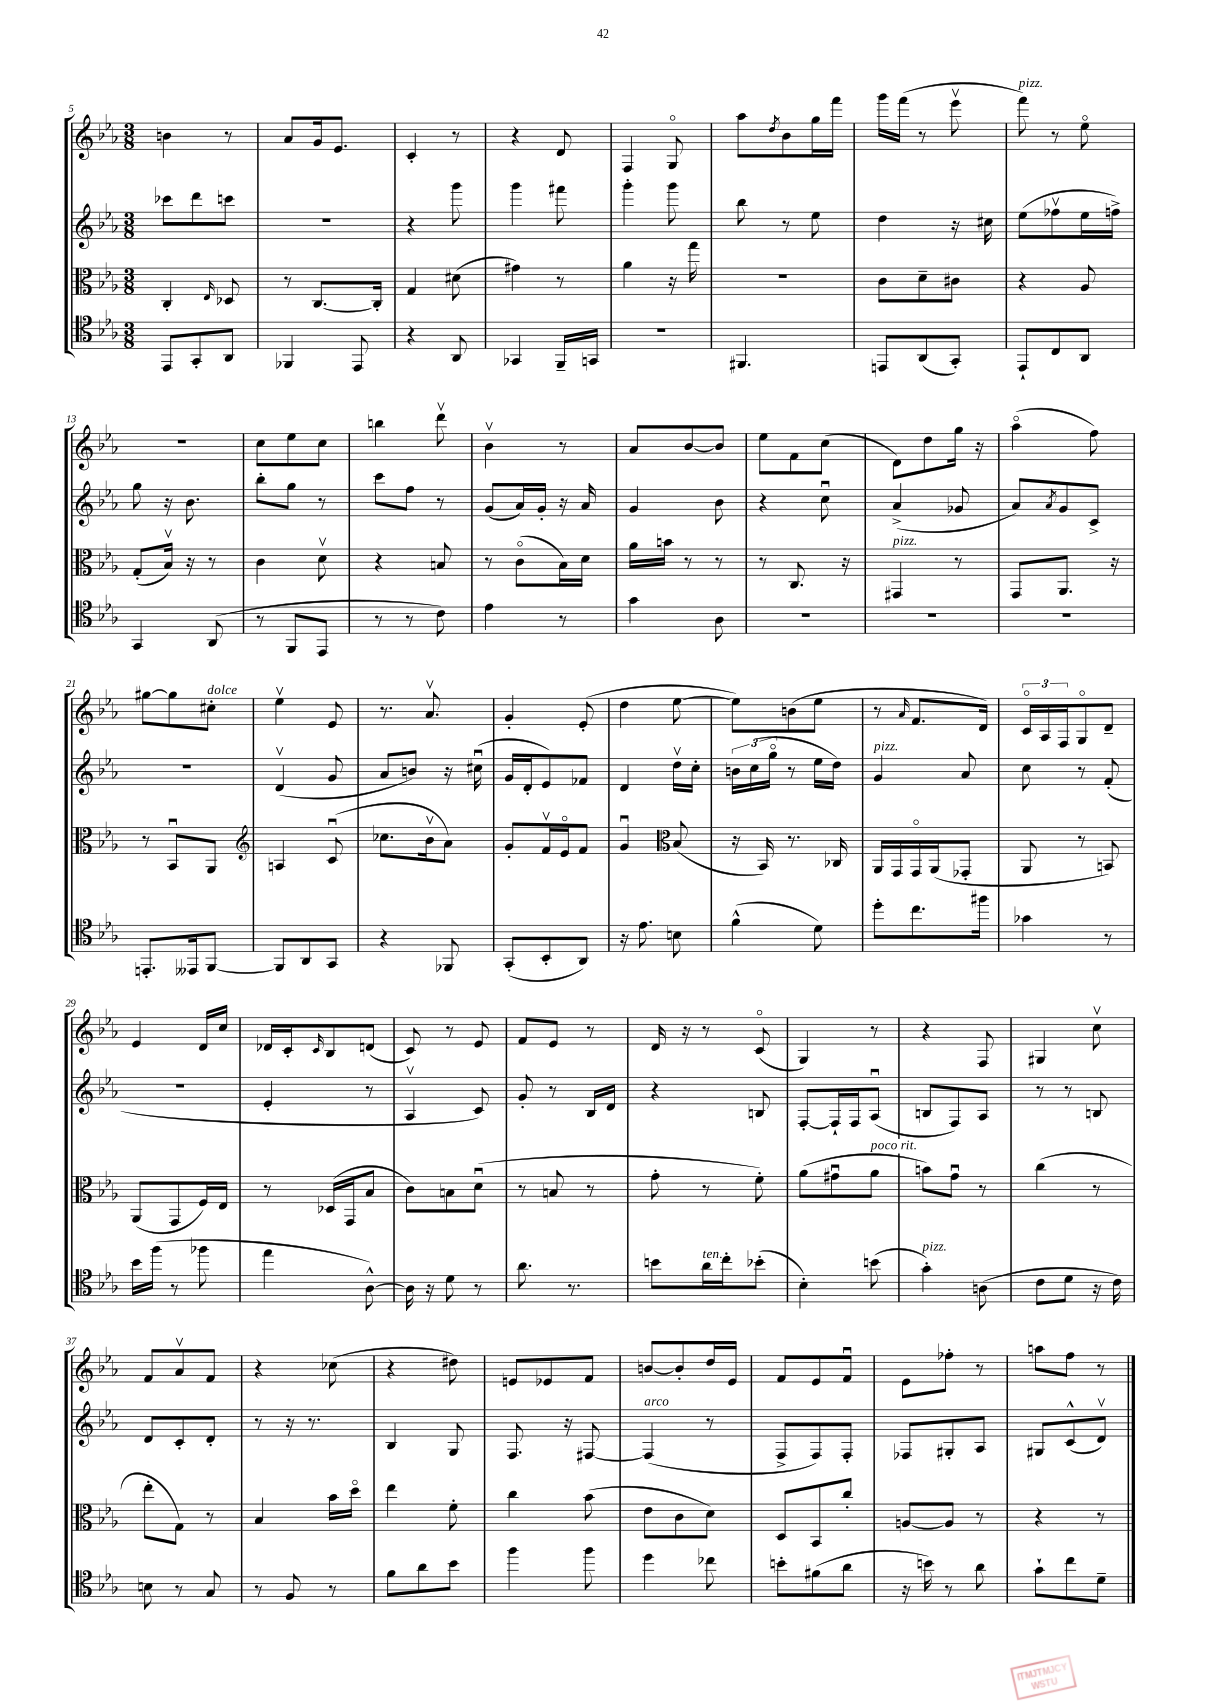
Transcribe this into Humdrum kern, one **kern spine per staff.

**kern	**kern	**kern	**kern
*part4	*part3	*part2	*part1
*staff4	*staff3	*staff2	*staff1
*clefC4	*clefC3	*clefG2	*clefG2
*k[b-e-a-]	*k[b-e-a-]	*k[b-e-a-]	*k[b-e-a-]
*M3/8	*M3/8	*M3/8	*M3/8
=5	=5	=5	=5
8EE-/L	4C'/	8ccc-X\L	4bn\
8GG'/	.	8ddd\	.
.	16qqE-/	.	.
8AA-/J	8D-X/	8cccn\J	8r
=6	=6	=6	=6
4FF-X/	8r	4.r	8a-/L
.	[8.C/L	.	16g/k
.	.	.	8.e-/J
8EE-/	.	.	.
.	16C'/Jk]	.	.
=7	=7	=7	=7
4r	4G/	4r	4c'/
8AA-/	(8d#X\	8ggg\	8r
=8	=8	=8	=8
4GG-X/	4g#X\)	4ggg\	4r
16FF~/LL	8r	8fff#X\	8d/
16GGn/JJ	.	.	.
=9	=9	=9	=9
4.r	4a-\	4ggg'\	4F/
.	16r	8ggg\	8G/
.	16gg\	.	.
=10	=10	=10	=10
4.FF#X/	4.r	8bb-\	8aa-\L
.	.	.	8qdd/
.	.	8r	8b-\
.	.	8ee-\	16gg\L
.	.	.	16fff\JJ
=11	=11	=11	=11
8EEn/L	8c\L	4dd\	16ggg\LL
.	.	.	(16fff\JJ
(8AA-/	8d~\	.	8r
8GG'/J)	8c#X\J	16r	8eee-v\
.	.	16cc#X\	.
=12	=12	=12	=12
!	!	!	!LO:TX:a:i:t=pizz.
8EE-`/L	4r	(8ee-\L	8fff\)
8C/	.	8ff-Xv\	8r
8AA-/J	8A-/	16ee-\L	8ee-\
.	.	16ffn^\JJ)	.
!!LO:LB:g=z
=13	=13	=13	=13
4GG/	(8G'/L	8gg\	4.r
.	16B-v/Jk)	16r	.
.	16r	8.b-\	.
(8AA-/	8r	.	.
=14	=14	=14	=14
8r	4c\	8bb-'\L	8cc\L
8FF/L	.	8gg\J	8ee-\
8EE-/J	8dv\	8r	8cc\J
=15	=15	=15	=15
8r	4r	8ccc\L	4bbn\
8r	.	8ff\J	.
8c\)	8Bn/	8r	8dddv\
=16	=16	=16	=16
4e-\	8r	(8g/L	4b-v\
.	(8c\L	16a-/L)	.
.	.	16g'/JJ	.
8r	16B-\L)	16r	8r
.	16d\JJ	16a-/	.
=17	=17	=17	=17
4g\	16a-\LL	4g/	8a-/L
.	16bn\JJ	.	.
.	8r	.	[8b-/
8A-\	8r	8b-\	8b-/J]
=18	=18	=18	=18
4.r	8r	4r	8ee-\L
.	8.C/	.	8f\
.	.	8ccu\	(8cc\J
.	16r	.	.
=19	=19	=19	=19
!	!LO:TX:a:i:t=pizz.	!	!
4.r	4GG#X/	(4a-^/	8d\L)
.	.	.	8dd\
.	8r	8g-X/	16gg\Jk
.	.	.	16r
=20	=20	=20	=20
4.r	8GG/L	8a-/L)	(4aa-\
.	.	8qa-/	.
.	8.AA-/J	8g/	.
.	.	8c^/J	8ff\)
.	16r	.	.
!!LO:LB:g=z
=21	=21	=21	=21
8.EEn'/L	8r	4.r	[8gg#X\L
.	8BB-u/L	.	8gg#\]
16EE--X/k	.	.	.
!	!	!	!LO:TX:a:i:t=dolce
[8FF/J	8AA-/J	.	8cc#X'\J
=22	=22	=22	=22
*	*clefG2	*	*
8FF/L]	4An/	(4dv/	4ee-v\
8AA-/	.	.	.
8GG/J	(8cu/	8g/	8e-/
=23	=23	=23	=23
4r	8.cc-X\L	8a-/L	8.r
.	.	8bn/J)	.
.	16b-v\k	.	8.a-v/
8FF-X/	8a-\J)	16r	.
.	.	(16cc#Xu\	.
=24	=24	=24	=24
(8GG'/L	8g'/L	16g/LL	4g'/
.	.	16d'/J	.
8BB-'/	16fv/L	8e-/)	.
.	16e-/J	.	.
8AA-/J)	8f/J	8f-X/J	(8e-'/
=25	=25	=25	=25
16r	4gu/	4d/	4dd\
8.e-\	.	.	.
*	*clefC3	*	*
8Bn\	(8B-/	16ddv\LL	[8ee-\
.	.	16cc'\JJ	.
=26	=26	=26	=26
(4f^^\	16r	24bn\LL	8ee-\L])
.	.	(24cc\	.
.	16BB-/)	.	.
.	.	24gg\JJ	.
.	8.r	8r	(8bn\
8d\)	.	16ee-\LL	8ee-\J
.	16C-X/	16dd\JJ)	.
=27	=27	=27	=27
!	!	!LO:TX:a:i:t=pizz.	!
8dd'\L	16AA-/LL	4g/	8r
.	16GG/	.	.
.	.	.	16qqa-/
8.cc\	16GG/	.	8.f/L
.	(16AA-/J	.	.
.	8GG-X'/J	8a-/	.
16ff#X\Jk	.	.	16d/Jk)
=28	=28	=28	=28
4g-X\	8AA-/	8cc\	24c/LL
.	.	.	24A-/
.	.	.	24F/J
.	8r	8r	8G/
8r	8BBn/)	(8f'/	8d~/J
!!LO:LB:g=z
=29	=29	=29	=29
16b-\LL	(8AA-/L	4.r	4e-/
(16ff\JJ	.	.	.
8r	8GG/	.	.
8ff-X\	16F/L)	.	16d/LL
.	16E-/JJ	.	16cc/JJ
=30	=30	=30	=30
4ee-\	8r	4e-'/	16d-X/LL
.	.	.	16c'/J
.	.	.	16qqc/
.	(16D-X/LL	.	8B-/
.	16GG/J	.	.
[8A-^^\)	8B-/J	8r	(8dn/J
=31	=31	=31	=31
16A-\]	8c\L)	4A-v/	8c/)
16r	.	.	.
8d\	8Bn\	.	8r
8r	(8du\J	8c/)	8e-/
=32	=32	=32	=32
8.a-\	8r	8g'/	8f/L
.	8Bn/	8r	8e-/J
8.r	.	.	.
.	8r	16B-/LL	8r
.	.	16d/JJ	.
=33	=33	=33	=33
8bn\L	8g'\	4r	16d/
.	.	.	16r
!LO:TX:a:i:t=ten.	!	!	!
16a-\L	8r	.	8r
16cc'\J	.	.	.
(8b-X'\J	8f'\)	8Bn/	(8c/
=34	=34	=34	=34
4B-'\)	(8a-\L	[8F'/L	4G/)
.	8g#Xu\	16F`/L]	.
.	.	16F/J	.
!	!LO:TX:a:i:t=poco rit.	!	!
(8bn\	8a-\J	(8A-u/J	8r
=35	=35	=35	=35
!LO:TX:a:i:t=pizz.	!	!	!
4g'\)	8bn\L)	8Bn/L	4r
.	8gu\J	8F/)	.
(8An\	8r	8A-/J	8F/
=36	=36	=36	=36
8c\L	(4cc\	8r	4G#X/
8d\J	.	8r	.
16r	8r	8Bn/	8ccv\
16c\)	.	.	.
!!LO:LB:g=z
=37	=37	=37	=37
8Bn\	8ee-'\L	8d/L	8f/L
8r	8G\J)	8c'/	8a-v/
8G/	8r	8d'/J	8f/J
=38	=38	=38	=38
8r	4B-/	8r	4r
8F/	.	16r	.
.	.	8.r	.
8r	16b-\LL	.	(8cc-X\
.	16dd\JJ	.	.
=39	=39	=39	=39
8f\L	4ee-\	4B-/	4r
8a-\	.	.	.
8b-\J	8f'\	8G/	8dd#X\)
=40	=40	=40	=40
4ff\	4cc\	8.F/	8en/L
.	.	.	8e-X/
.	.	16r	.
8ff\	(8b-\	[8F#X/	8f/J
=41	=41	=41	=41
!	!	!LO:TX:a:i:t=arco	!
4dd\	8e-\L	(4F#/]	[8bn/L
.	8c\	.	8b'/]
8cc-X\	8d\J)	8r	16dd/L
.	.	.	16e-/JJ
=42	=42	=42	=42
8bn'\L	8D/L	8F^/L	8f/L
(8f#X\	8BB-/	8F/)	8e-/
8a-\J	8cc'/J	8F'/J	8fu/J
=43	=43	=43	=43
16r	[8An/L	8F-X/L	8e-\L
16bn\)	.	.	.
8r	8A/J]	8G#X'/	8ff-X'\J
8a-\	8r	8A-/J	8r
=44	=44	=44	=44
8g`\L	4r	8G#X/L	8aan\L
8cc\	.	(8c^^/	8ff\J
8d~\J	8r	8dv/J)	8r
==	==	==	==
*-	*-	*-	*-
